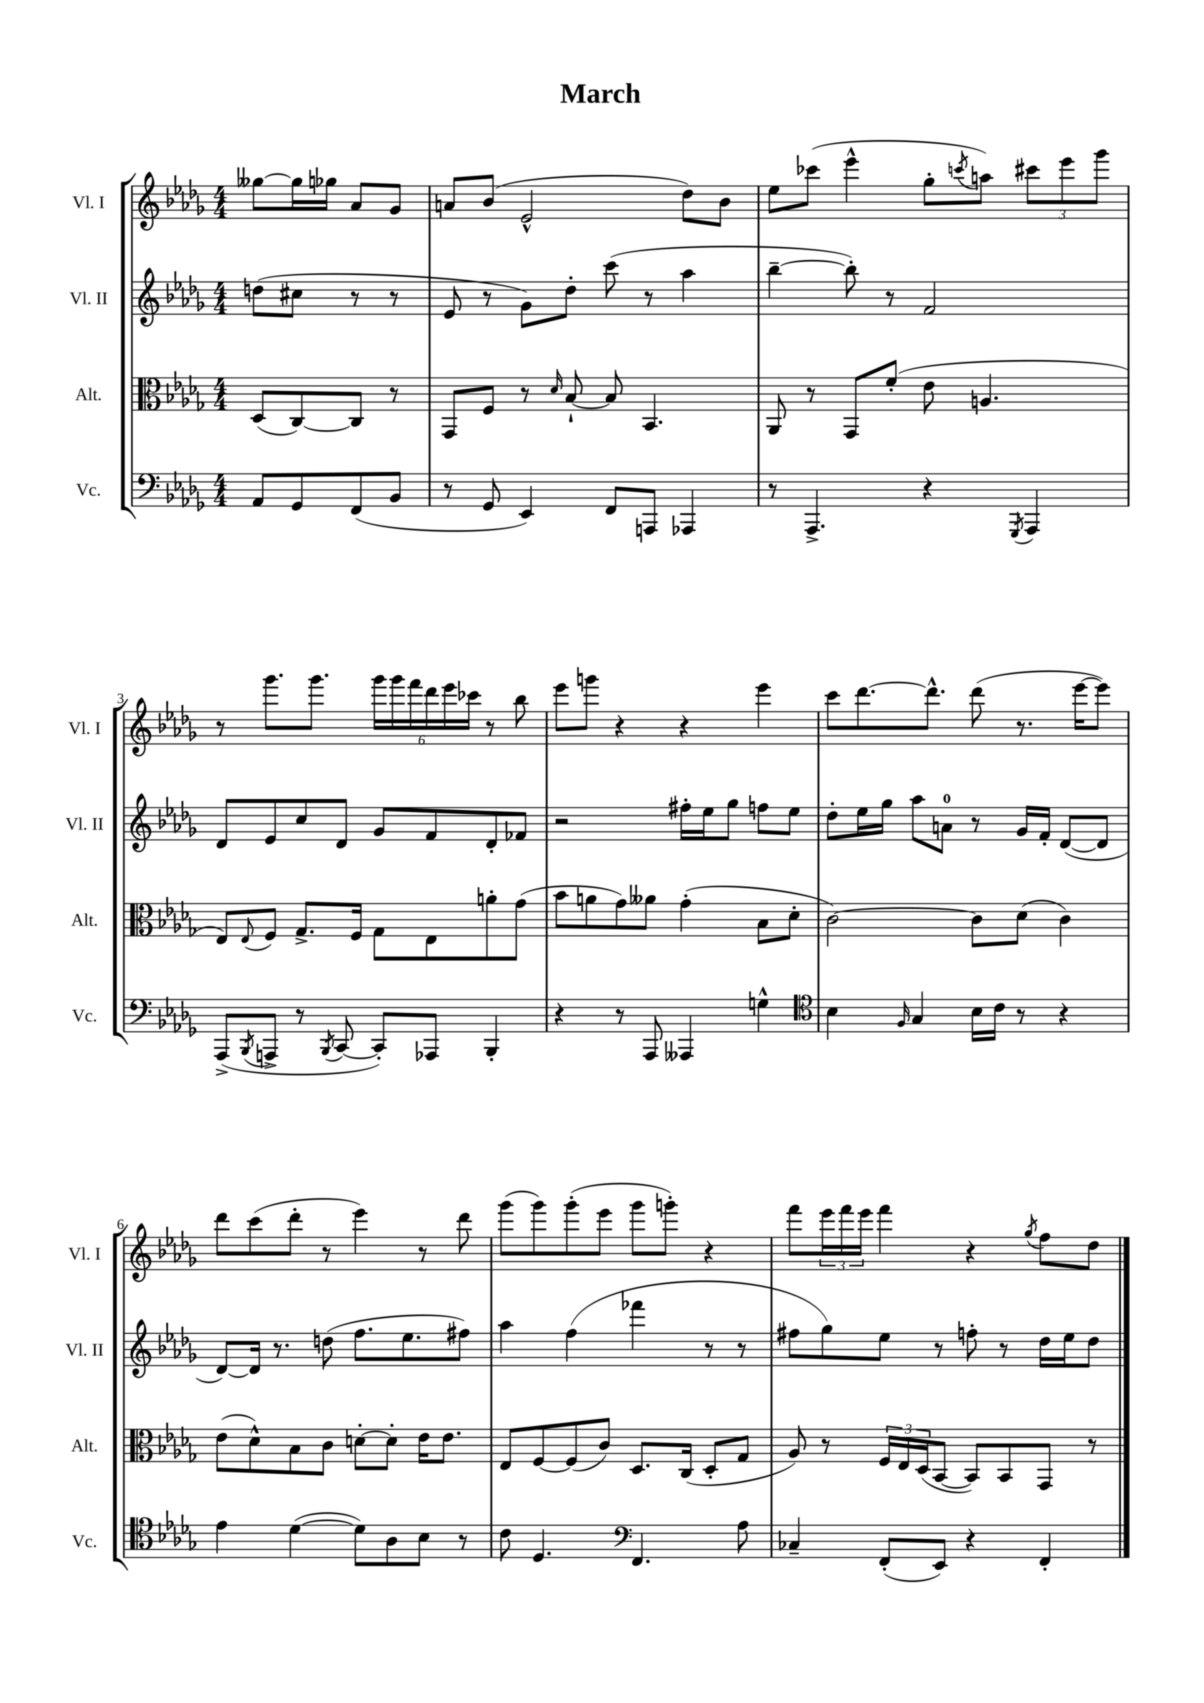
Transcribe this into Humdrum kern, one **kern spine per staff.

**kern	**kern	**kern	**kern
*part4	*part3	*part2	*part1
*staff4	*staff3	*staff2	*staff1
*I"Vc.	*I"Alt.	*I"Vl. II	*I"Vl. I
*I'Vc.	*I'Alt.	*I'Vl. II	*I'Vl. I
*clefF4	*clefC3	*clefG2	*clefG2
*k[b-e-a-d-g-]	*k[b-e-a-d-g-]	*k[b-e-a-d-g-]	*k[b-e-a-d-g-]
*M4/4	*M4/4	*M4/4	*M4/4
=	=	=	=
8AA-/L	(8D-/L	(8ddn\L	[8gg--X\L
8GG-/	[8C/)	8cc#X\J	16gg--\L]
.	.	.	16gg-X\JJ
(8FF/	8C/J]	8r	8a-/L
8BB-/J	8r	8r	8g-/J
=1	=1	=1	=1
8r	8GG-/L	8e-/	8an/L
8GG-/	8F/J	8r	(8b-/J
4EE-/)	8r	8g-\L)	2e-^^/
.	16qqd-/	.	.
.	[8B-`/	8dd-'\J	.
8FF/L	8B-/]	(8ccc\	.
8AAAn/J	4.BB-/	8r	.
4AAA-X/	.	4aa-\	8dd-\L)
.	.	.	8b-\J
=2	=2	=2	=2
8r	8AA-/	[4bb-~\	8ee-\L
4.AAA-^/	8r	.	(8ccc-X\J
.	8GG-/L	8bb-'\])	4eee-^^\
.	(8f'/J	8r	.
4r	8e-\	2f/	8gg-'\L
.	.	.	8qcccn/
.	4.An/	.	8aan\J)
8qGGG-/	.	.	.
4AAA-/	.	.	12ccc#X\L
.	.	.	12eee-\
.	.	.	12ggg-\J
!!LO:LB:g=z
=3	=3	=3	=3
(8AAA-^/L	8E-/L)	8d-/L	8r
8qBBB-/	8qqE-/	.	.
8AAAn^/J	8F/J	8e-/	8.ggg-\L
8r	8.G-^/L	8cc/	.
.	.	.	8.ggg-\J
8qBBB-/	.	.	.
[8CC/	.	8d-/J	.
.	16F/Jk	.	.
8CC'/L])	8G-\L	8g-/L	24ggg-\LL
.	.	.	24ggg-\
.	.	.	24fff\
8AAA-X/J	8E-\	8f/	24ddd-\
.	.	.	24eee-\
.	.	.	24ccc-X\JJ
4BBB-'/	8an'\	8d-'/	8r
.	(8g-\J	8f-X/J	8bb-\
=4	=4	=4	=4
4r	8b-\L	2r	8eee-\L
.	8an\	.	8gggn\J
8r	8g-\)	.	4r
8AAA-/	8a--X\J	.	.
4AAA--X/	(4g-'\	16ff#X'\LL	4r
.	.	16ee-\J	.
.	.	8gg-\J	.
4Gn^^\	8B-\L	8ffn\L	4eee-\
.	8d-'\J	8ee-\J	.
=5	=5	=5	=5
*clefC4	*	*	*
4B-\	[2c\)	8dd-'\L	8ccc\L
.	.	16ee-\L	[8.ddd-\
.	.	16gg-\JJ	.
16qqF/	.	.	.
4G-/	.	8aa-\L	.
.	.	.	8.ddd-^^\J]
.	.	8an\J	.
16B-\LL	8c\L]	8r	(8ddd-\
16c\JJ	.	.	.
8r	(8d-\J	16g-/LL	8.r
.	.	16f'/JJ	.
4r	4c\)	([8d-/L	.
.	.	.	[16eee-\KL
.	.	8d-/J]	8eee-\J])
!!LO:LB:g=z
=6	=6	=6	=6
4e-\	(8e-\L	[8d-/L)	8ddd-\L
.	8d-^^\)	16d-/Jk]	(8ccc\
.	.	8.r	.
([4d-\	8B-\	.	8ddd-'\J
.	8c\J	(8ddn\	8r
8d-\L])	[8dn'\L	8.ff\L	4eee-\)
8A-\	8d'\J]	.	.
.	.	8.ee-\	.
8B-\J	16e-\KL	.	8r
.	8.e-\J	.	.
8r	.	8ff#X\J)	8ddd-\
=7	=7	=7	=7
8c\	8E-/L	4aa-\	(8ggg-\L
4.D-/	[8F/	.	8ggg-\)
.	(8F/]	(4ff\	(8ggg-'\
.	8c/J)	.	8eee-\J
*clefF4	*	*	*
4.FF/	8.D-/L	4fff-X\	8ggg-\L
.	.	.	8gggn'\J)
.	(16C/Jk	.	.
.	8D-'/L	8r	4r
8A-\	8G-/J	8r	.
=8	=8	=8	=8
4C-X~/	8A-/)	8ff#X\L	8fff\L
.	8r	8gg-\)	24eee-\L
.	.	.	24fff\
.	.	.	24eee-\JJ
(8FF'/L	24F/LL	8ee-\J	4fff\
.	24E-/	.	.
.	(24D-/J	.	.
8EE-/J)	[8BB-/J	8r	.
4r	8BB-/L])	8ffn'\	4r
.	8BB-/	8r	.
.	.	.	8qgg-/
4FF'/	8GG-/J	16dd-\LL	8ff\L
.	.	16ee-\J	.
.	8r	8dd-\J	8dd-\J
==	==	==	==
*-	*-	*-	*-
